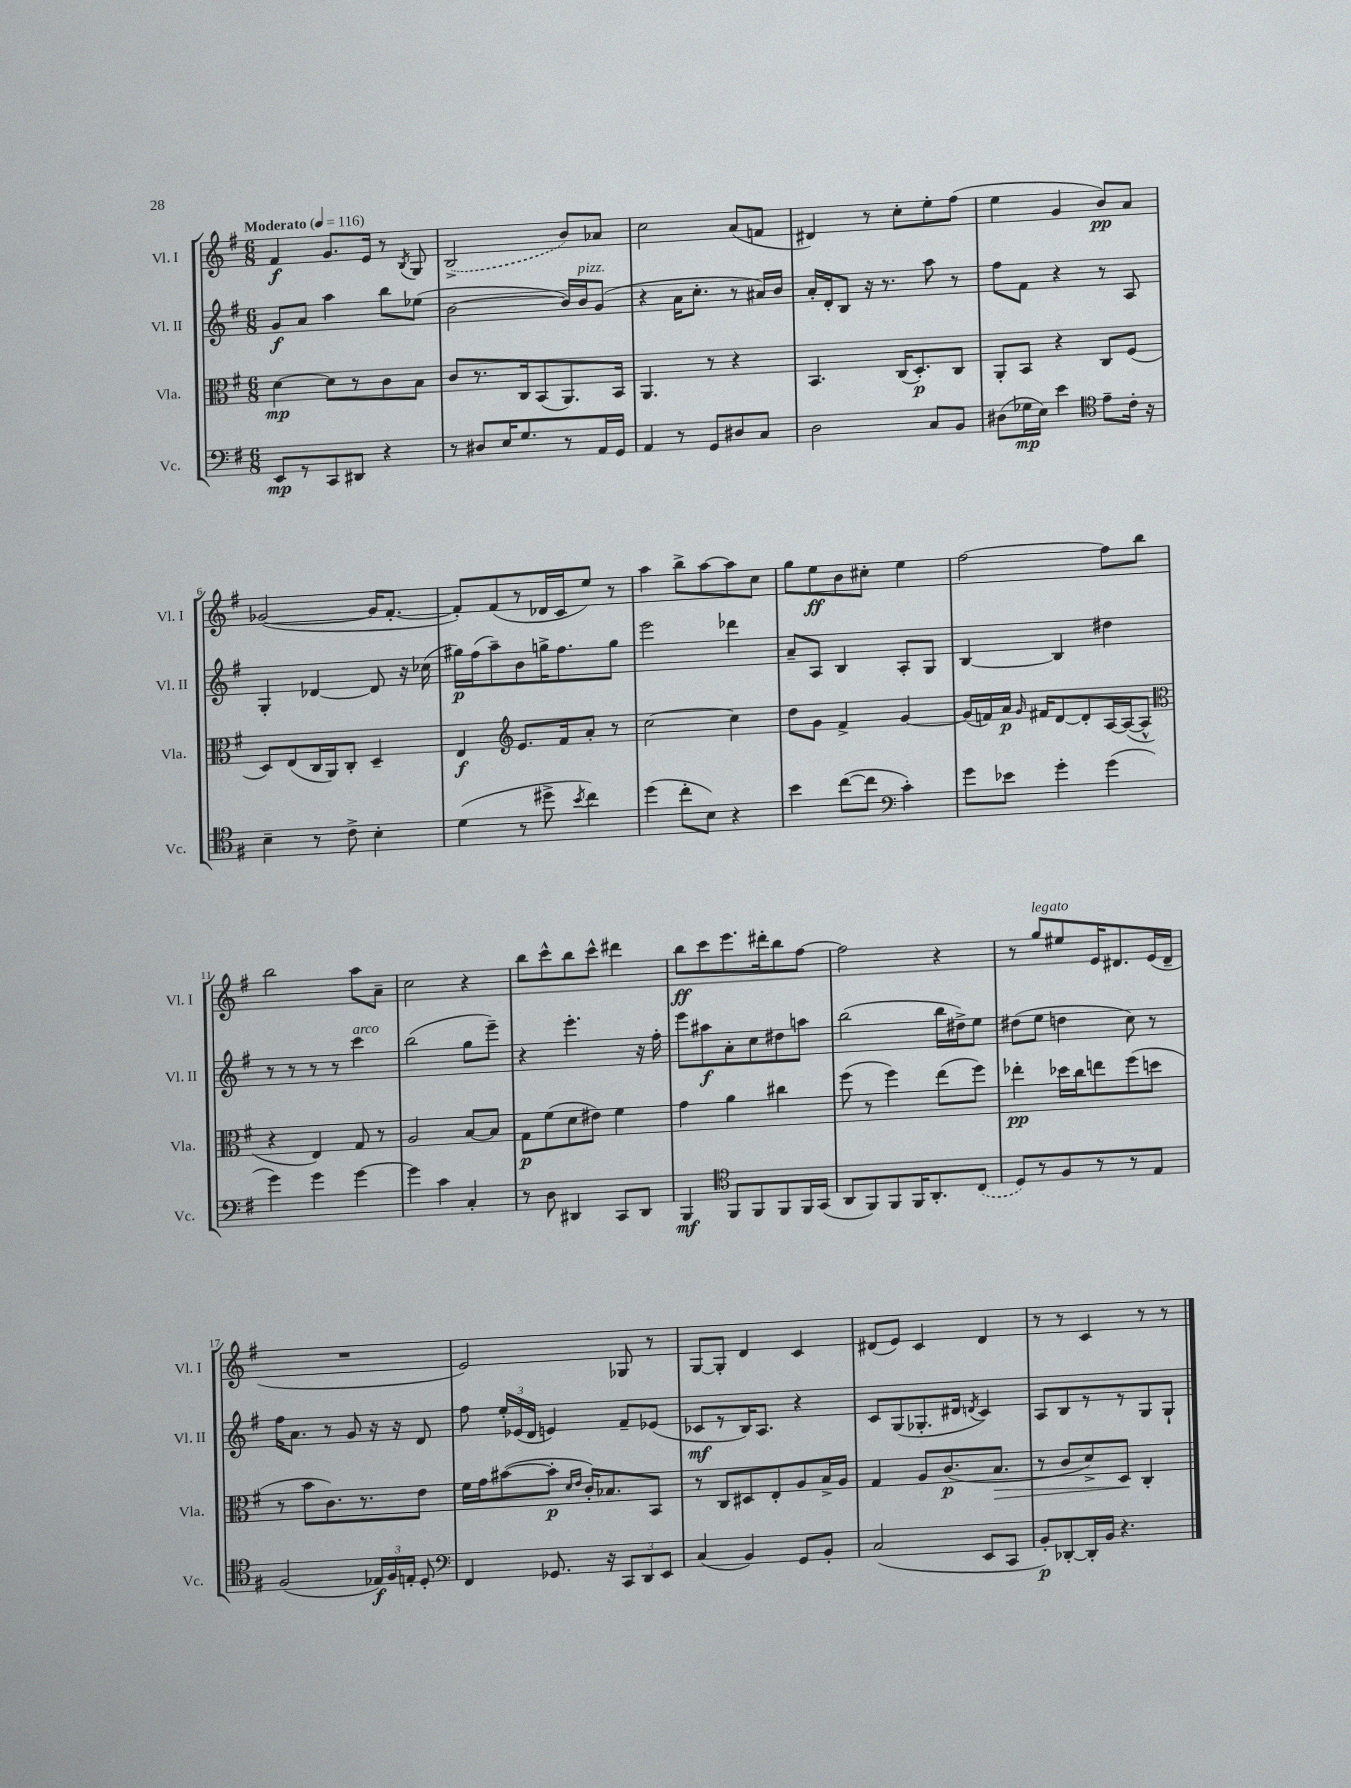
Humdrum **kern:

**kern	**dynam	**kern	**dynam	**kern	**dynam	**kern	**dynam
*part4	*part4	*part3	*part3	*part2	*part2	*part1	*part1
*staff4	*staff4	*staff3	*staff3	*staff2	*staff2	*staff1	*staff1
*I"Vc.	*	*I"Vla.	*	*I"Vl. II	*	*I"Vl. I	*
*I'Vc.	*	*I'Vla.	*	*I'Vl. II	*	*I'Vl. I	*
*clefF4	*	*clefC3	*	*clefG2	*	*clefG2	*
*k[f#]	*	*k[f#]	*	*k[f#]	*	*k[f#]	*
*M6/8	*	*M6/8	*	*M6/8	*	*M6/8	*
*MM116	*	*MM116	*	*MM116	*	*MM116	*
=1	=1	=1	=1	=1	=1	=1	=1
!	!	!	!	!	!	!LO:TX:a:B:t=Moderato	!
8EE/L	mp	[4d\	mp	8g/L	f	4f#/	f
8r	.	.	.	8a/J	.	.	.
8CC/	.	8d\L]	.	4aa\	.	8.g/L	.
8DD#X/J	.	8r	.	.	.	.	.
.	.	.	.	.	.	16e/Jk	.
4r	.	8c\	.	8bb\L	.	8r	.
.	.	.	.	.	.	8qB/	.
.	.	8B\J	.	(8ee-X\J	.	8G/	.
=2	=2	=2	=2	=2	=2	=2	=2
8r	.	8c/L	.	[2b\	.	(2B^/	.
8D#X/L	.	8.r	.	.	.	.	.
16E/K	.	.	.	.	.	.	.
8.G/	.	16C/k	.	.	.	.	.
.	.	(8BB/	.	.	.	.	.
8r	.	8.AA/)	.	16b/LL])	.	8b/L)	.
!	!	!	!	!LO:TX:a:i:t=pizz.	!	!	!
.	.	.	.	16b/J	.	.	.
16AA/L	.	.	.	(8g/J	.	8a-X/J	.
16GG/JJ	.	16BB/Jk	.	.	.	.	.
=3	=3	=3	=3	=3	=3	=3	=3
4AA/	.	4.AA/	.	4r	.	2cc\	.
8r	.	.	.	16a\KL	.	.	.
.	.	.	.	8.cc'\J	.	.	.
8GG/L	.	8r	.	.	.	.	.
8D#X/	.	4r	.	8r	.	(8a/L	.
8C/J	.	.	.	16a#X/LL)	.	8fn/J	.
.	.	.	.	16b/JJ	.	.	.
=4	=4	=4	=4	=4	=4	=4	=4
2D\	.	4.BB/	.	16a'/LL	.	4d#X/)	.
.	.	.	.	16d'/J	.	.	.
.	.	.	.	8B/J	.	.	.
.	.	.	.	16r	.	8r	.
.	.	.	.	8.r	.	.	.
.	.	(16C/KL	.	.	.	8cc'\L	.
.	.	8.D'/)	p	.	.	.	.
8C/L	.	.	.	8aa\	.	8ee'\	.
8BB/J	.	8C/J	.	8r	.	(8ff#\J	.
=5	=5	=5	=5	=5	=5	=5	=5
(8D#X\L	.	8AA'/L	.	8ff#\L	.	4ee\	.
16G-X\L	mp	8BB/J	.	8f#\J	.	.	.
16E\JJ)	.	.	.	.	.	.	.
4e\	.	4r	.	4r	.	4g/	.
*clefC4	*	*	*	*	*	*	*
8e~\L	.	8C/L	.	8r	.	8b/L)	pp
16c'\Jk	.	(8F#/J	.	8A/	.	8a/J	.
16r	.	.	.	.	.	.	.
!!LO:LB:g=z
=6	=6	=6	=6	=6	=6	=6	=6
4B~\	.	8D/L)	.	4G'/	.	([2g-X/	.
.	.	(8E/	.	.	.	.	.
8r	.	16C/L	.	[4d-X/	.	.	.
.	.	16AA/J)	.	.	.	.	.
8c^\	.	8C'/J	.	.	.	.	.
4B'\	.	4D~/	.	8d-/]	.	16g-/KL]	.
.	.	.	.	.	.	[8.f#'/J	.
.	.	.	.	16r	.	.	.
.	.	.	.	(16cc-X\	.	.	.
=7	=7	=7	=7	=7	=7	=7	=7
(4d\	.	4E/	f	16gg#X\LL)	p	8f#'/L])	.
.	.	.	.	(16ff#\J	.	.	.
.	.	.	.	8aa~\)	.	(8f#/	.
*	*	*clefG2	*	*	*	*	*
8r	.	8.e/L	.	8b\	.	8r	.
8dd#X^\	.	.	.	16ggn^\K	.	16d-X/L	.
.	.	16f#/k	.	8.ff#\	.	16c/J	.
8qb/	.	.	.	.	.	.	.
4cc\)	.	8a'/J	.	.	.	8ee/J)	.
.	.	8r	.	8gg\J	.	8r	.
=8	=8	=8	=8	=8	=8	=8	=8
(4dd\	.	[2cc\	.	2eee\	.	4aa\	.
8cc'\L	.	.	.	.	.	8bb^\L	.
8B\J)	.	.	.	.	.	[8aa\	.
4r	.	4cc\]	.	4ddd-X\	.	8aa\]	.
.	.	.	.	.	.	8cc\J	.
=9	=9	=9	=9	=9	=9	=9	=9
4b\	.	8dd\L	.	8a~/L	.	8gg\L	.
.	.	8g\J	.	8A/J	.	8ee\	ff
([8cc\L	.	4f#^/	.	4B/	.	8b\	.
8cc\J]	.	.	.	.	.	8cc#X'\J	.
*clefF4	*	*	*	*	*	*	*
4c'\)	.	[4g/	.	8A'/L	.	4ee\	.
.	.	.	.	8G/J	.	.	.
=10	=10	=10	=10	=10	=10	=10	=10
8g\L	.	(16g/LL]	.	[4B/	.	[2ff#\	.
.	.	16fn/)	.	.	.	.	.
8e-X\J	.	16a/JJ	p	.	.	.	.
.	.	16qqg/	.	.	.	.	.
.	.	16f#X/KL	.	.	.	.	.
4g'\	.	[8d/	.	4B/]	.	.	.
.	.	8d'/]	.	.	.	.	.
(4g\	.	[16A/L	.	4dd#X\	.	8ff#\L]	.
.	.	(16A/J_	.	.	.	.	.
.	.	8A^^/J]	.	.	.	8bb\J	.
!!LO:LB:g=z
=11	=11	=11	=11	=11	=11	=11	=11
*	*	*clefC3	*	*	*	*	*
4g\)	.	4r	.	8r	.	2bb\	.
.	.	.	.	8r	.	.	.
4g\	.	4E/)	.	8r	.	.	.
.	.	.	.	8r	.	.	.
!	!	!	!	!LO:TX:a:i:t=arco	!	!	!
[4g\	.	8G/	.	4ccc\	.	8aa\L	.
.	.	8r	.	.	.	8a~\J	.
=12	=12	=12	=12	=12	=12	=12	=12
4g\]	.	2A/	.	(2bb\	.	2cc\	.
4c\	.	.	.	.	.	.	.
4C'/	.	[8B/L	.	8gg\L	.	4r	.
.	.	8B/J]	.	8eee~\J)	.	.	.
=13	=13	=13	=13	=13	=13	=13	=13
8r	.	8G\L	p	4r	.	8bb\L	.
8D\	.	(8f#\	.	.	.	8ccc^^\	.
4DD#X/	.	8d\	.	4.eee'\	.	8bb\	.
.	.	8e#X\J)	.	.	.	8ccc^^\J	.
8CC/L	.	4f#\	.	.	.	4ddd#X\	.
8DD#/J	.	.	.	16r	.	.	.
.	.	.	.	16ff#'\	.	.	.
=14	=14	=14	=14	=14	=14	=14	=14
4BBB/	mf	4g\	.	8eee\L	.	8bb\L	ff
.	.	.	.	8aa#X\	f	8ccc\	.
*clefC4	*	*	*	*	*	*	*
8FF#/L	.	4a\	.	8a'\	.	8.eee\	.
8FF#/	.	.	.	8cc\	.	.	.
.	.	.	.	.	.	16ddd#X'\k	.
8FF#/	.	4cc#X\	.	8dd#X\	.	8bb\	.
16FF#/L	.	.	.	8aan\J	.	[8ff#\J	.
(16GG/JJ	.	.	.	.	.	.	.
=15	=15	=15	=15	=15	=15	=15	=15
8AA/L	.	(8ff#\	.	(2bb\	.	2ff#\]	.
8FF#/)	.	8r	.	.	.	.	.
8FF#/	.	4ff#\)	.	.	.	.	.
16FF#/K	.	.	.	.	.	.	.
8.AA'/	.	.	.	.	.	.	.
.	.	(8ee\L	.	16bb\LL	.	4r	.
.	.	.	.	16dd#X^\J)	.	.	.
(8C/J	.	8ff#\J)	.	8ee\J	.	.	.
=16	=16	=16	=16	=16	=16	=16	=16
8D/L)	.	4ee-X'\	pp	(8dd#X\L	.	8r	.
!	!	!	!	!	!	!LO:TX:a:i:t=legato	!
8r	.	.	.	8ee\J	.	8gg/L	.
8F#/	.	16dd-X\LL	.	4ddn\	.	8ee#X/	.
.	.	16cc\J	.	.	.	.	.
8r	.	8een\	.	.	.	16e/K	.
.	.	.	.	.	.	8.d#X/	.
8r	.	(8ff#\	.	8cc\)	.	.	.
8E/J	.	8ddn\J	.	8r	.	(16e/L	.
.	.	.	.	.	.	16d#~/JJ	.
!!LO:LB:g=z
=17	=17	=17	=17	=17	=17	=17	=17
(2F#/	.	8r	.	16ff#\KL	.	2.r	.
.	.	.	.	8.a\J	.	.	.
.	.	8b\L	.	.	.	.	.
.	.	8.c\)	.	8r	.	.	.
.	.	.	.	8g/	.	.	.
.	.	8.r	.	.	.	.	.
24E-X/LL)	f	.	.	16r	.	.	.
24F#/	.	.	.	.	.	.	.
.	.	.	.	16r	.	.	.
24En'/JJ	.	.	.	.	.	.	.
8D'/	.	8e\J	.	8d/	.	.	.
=18	=18	=18	=18	=18	=18	=18	=18
*clefF4	*	*	*	*	*	*	*
4FF#/	.	16f#\LL	.	8ff#\	.	2e/)	.
.	.	16g\J	.	.	.	.	.
.	.	([8b#X\	.	24ee'/LL	.	.	.
.	.	.	.	(24e-X/	.	.	.
.	.	.	.	24d/JJ	.	.	.
8.GG-X/	.	8b#'\J]	p	4en/)	.	.	.
.	.	16qqd/LL	.	.	.	.	.
.	.	16qqe/JJ	.	.	.	.	.
.	.	16c'/KL)	.	.	.	.	.
16r	.	8.B-X/	.	.	.	.	.
12CC/L	.	.	.	8f#~/L	.	8G-X/	.
12DD/	.	.	.	.	.	.	.
.	.	8BB/J	.	(8e-X/J	.	8r	.
12EE/J	.	.	.	.	.	.	.
=19	=19	=19	=19	=19	=19	=19	=19
(4C/	.	8r	.	8c-X/L	mf	[8G/L	.
.	.	8C/L	.	8r	.	8G'/J]	.
4BB/)	.	8D#X/	.	16B/K)	.	4d/	.
.	.	.	.	8.A/J	.	.	.
.	.	8E'/	.	.	.	.	.
8GG/L	.	8A/	.	4r	.	4c/	.
8BB'/J	.	16B^/L	.	.	.	.	.
.	.	16A/JJ	.	.	.	.	.
=20	=20	=20	=20	=20	=20	=20	=20
(2C/	.	4G/	.	8c/L	.	(8d#X/L	.
.	.	.	.	(8G/	.	8e/J)	.
.	.	8A/L	.	8.G-X'/	.	4c/	.
.	.	(8.c/	p	.	.	.	.
.	.	.	.	16d#X/Jk	.	.	.
.	.	.	.	8qdn/	.	.	.
8EE/L	.	.	.	4c/)	.	4d#/	.
!	!	!	!LO:HP:b	!	!	!	!
.	.	8.B/J	>	.	.	.	.
8CC/J	.	.	.	.	.	.	.
=21	=21	=21	=21	=21	=21	=21	=21
8BB'/L)	p	8r	.	8A/L	.	8r	.
[8DD-X'/	.	8c/L	.	8B/	.	8r	.
16DD-'/L]	.	8d^/)	.	8r	.	4c/	.
16BB/JJ	.	.	.	.	.	.	.
4.r	.	8D/J	.	8r	.	.	.
.	.	4C'/	]	8G/	.	8r	.
.	.	.	.	8G`/J	.	8r	.
==	==	==	==	==	==	==	==
*-	*-	*-	*-	*-	*-	*-	*-
